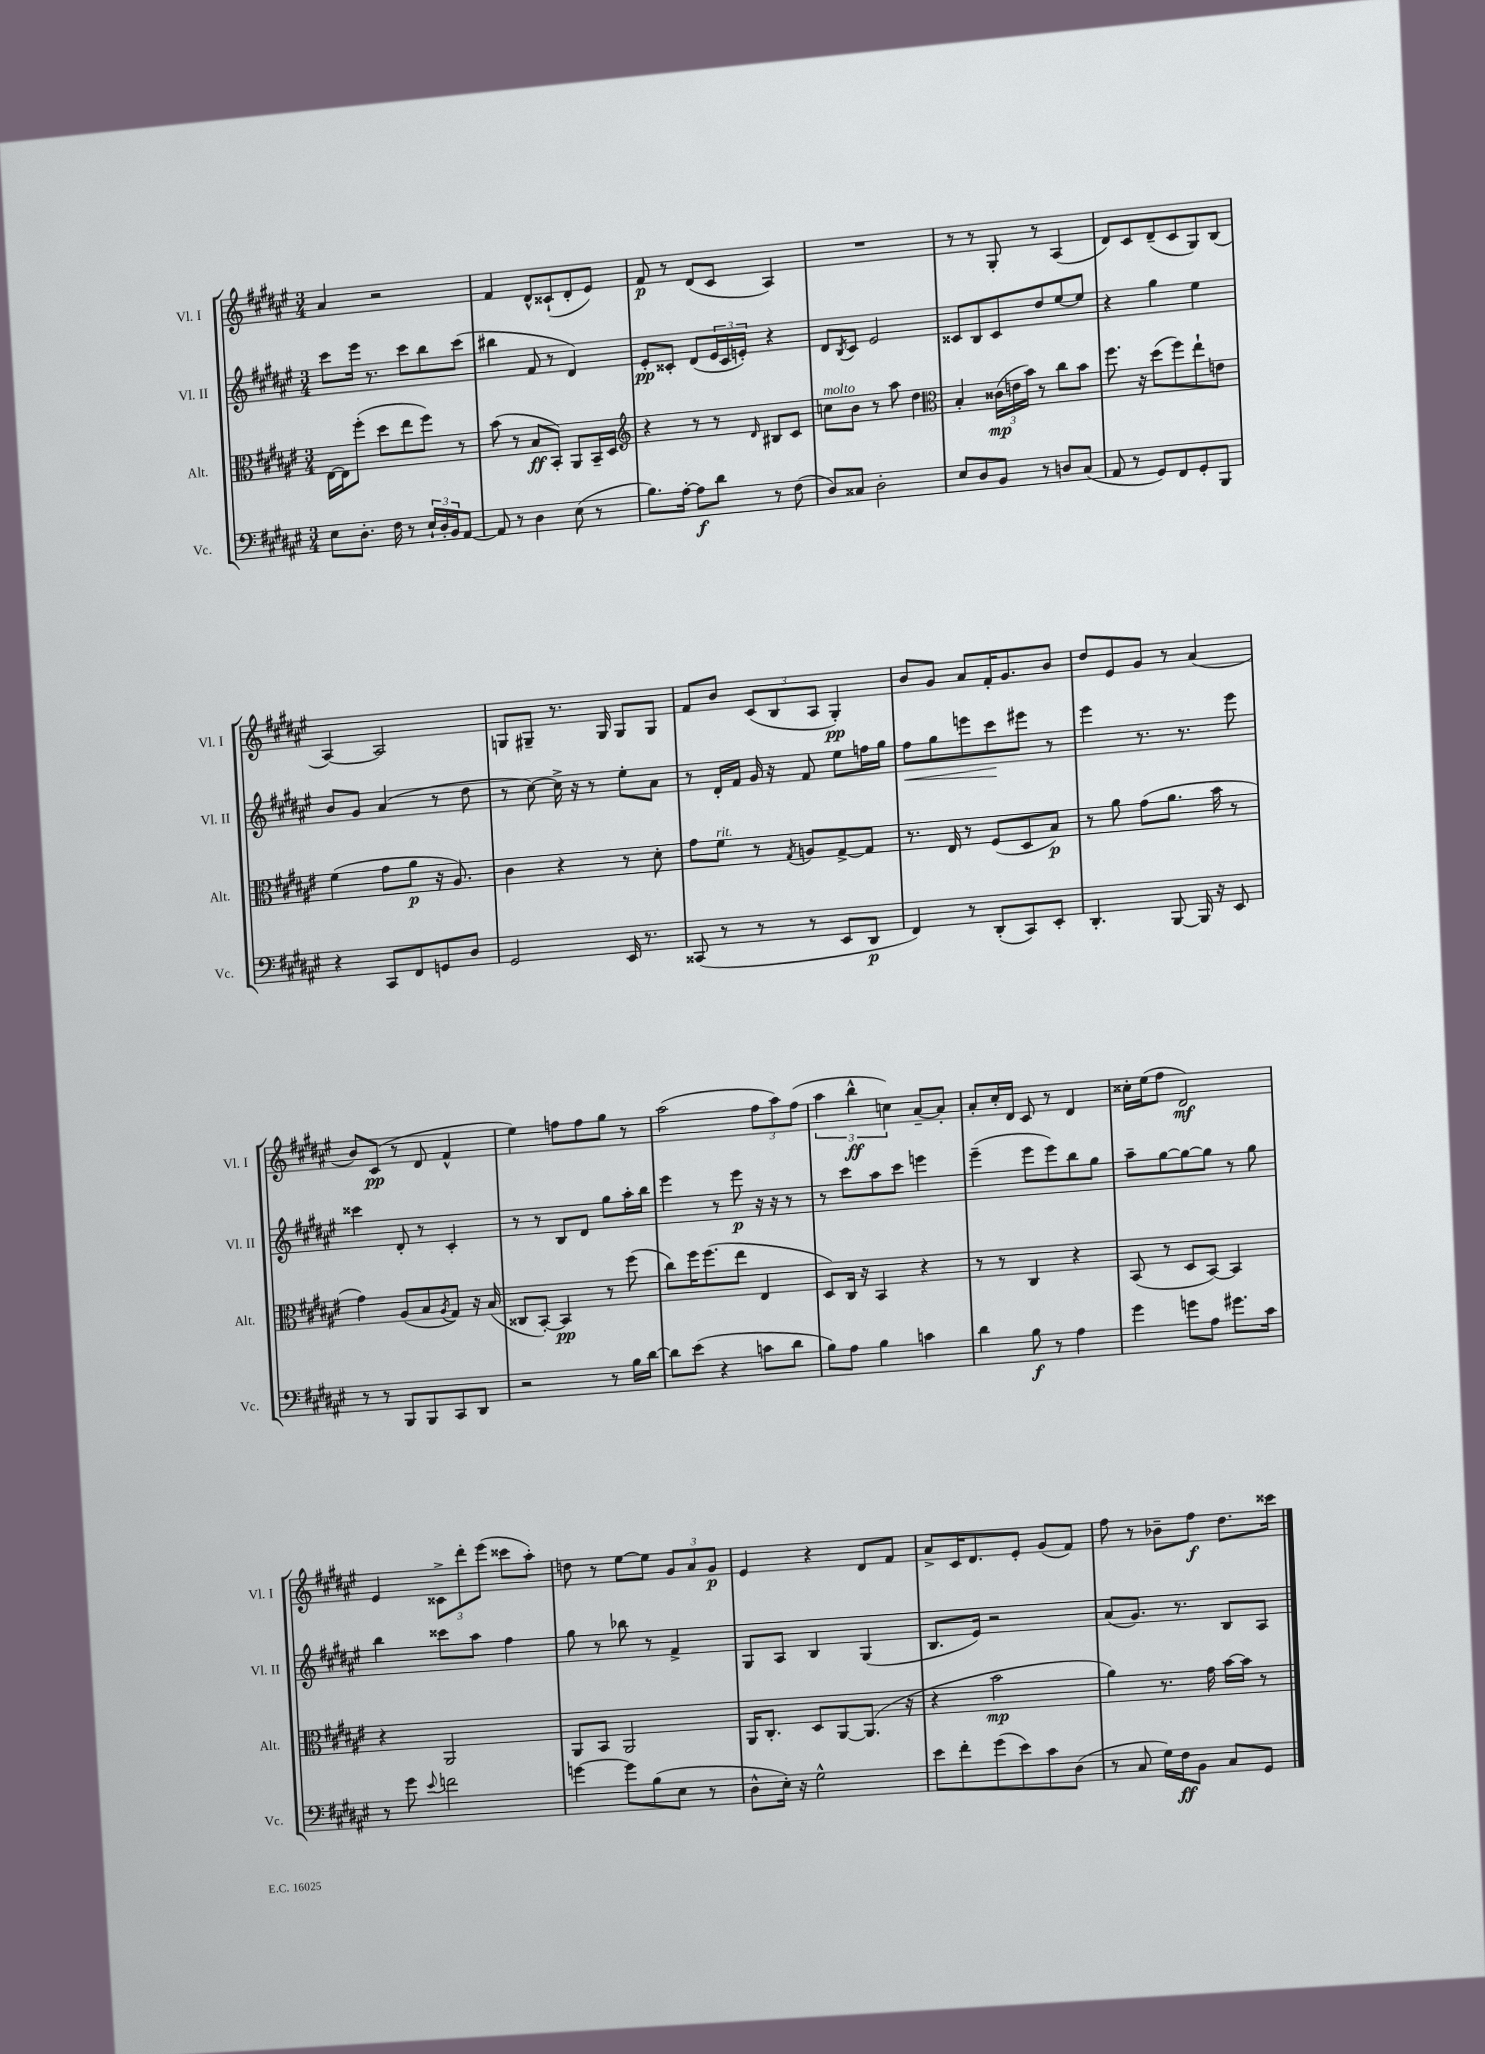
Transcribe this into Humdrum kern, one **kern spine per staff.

**kern	**kern	**kern	**kern
*staff4	*staff3	*staff2	*staff1
*clefF4	*clefC3	*clefG2	*clefG2
*k[f#c#g#d#a#e#]	*k[f#c#g#d#a#e#]	*k[f#c#g#d#a#e#]	*k[f#c#g#d#a#e#]
*M3/4	*M3/4	*M3/4	*M3/4
8E#	[16E#	8ccc#	4a#
.	16E#]	.	.
8.D#'	(8ff#'	16eee#	.
.	.	8.r	.
.	8dd#	.	2r
16F#	.	.	.
8r	8ee#	8ccc#	.
24E#`	8ff#)	8bb	.
24D#'	.	.	.
24BB	.	.	.
[8AA#	8r	(8ccc#	.
=	=	=	=
8AA#]	(8b	4bb#	4f#
8r	8r	.	.
4D#	8B	8f#	8d#^^
.	8BB')	8r	(8c##`
(8E#	8AA#	4d#)	8d#'
8r	16BB~	.	8e#)
.	16D#	.	.
=	=	=	=
*	*clefG2	*	*
8.B)	4r	8e#'	8f#
.	.	8c##'	8r
[16A#'	.	.	.
8A#]	8r	(8d#	(8d#
8d#	8r	24e#	8c#
.	.	24c##	.
.	.	24e')	.
.	16qqd#	.	.
8r	8B#	4r	4A#)
(8F#	8c#	.	.
=	=	=	=
8D#)	8cc	8d#	2.r
.	.	8qB	.
8C##	8b	8c#	.
2D#'	8r	2e#	.
.	8aa#	.	.
.	4dd#	.	.
=	=	=	=
*	*clefC3	*	*
8E#	4B'	8c##	8r
8D#	.	8B	8r
8BB	(24c##	8c##	8G#'
.	24e	.	.
.	24b)	.	.
8r	8r	8dd#	8r
8D	8cc#	[8ee#	(4A#
(8C#	8b	8ee#]	.
=	=	=	=
8AA#	8.ff#	4r	8d#)
8r	.	.	8c#
.	16r	.	.
8GG#)	(8dd#	4gg#	(8d#~
8FF#	8ff#)	.	8c#
8GG#'	8ee#`	4ee#	8G#)
8BBB	8e	.	(8B
=	=	=	=
4r	(4f#	8b	[4A#)
.	.	8g#	.
8CC#	8g#	(4a#	2A#]
8FF#	8a#	.	.
8GG	16r	8r	.
.	8.A#)	.	.
8D#	.	8dd#	.
=	=	=	=
2GG#	4c#	8r	8G
.	.	[8cc#)	8G#~
.	4r	16cc#^]	8.r
.	.	16r	.
.	.	8r	.
.	.	.	16G#
16EE#	8r	8ee#'	8G#
8.r	.	.	.
.	8d#'	8a#	8G#
=	=	=	=
(8CC##	8g#	8r	8f#
8r	8f#	16d#'	8b
.	.	16f#	.
8r	8r	16g#	(12c#
.	.	16r	.
.	.	.	12B
.	8qG#	.	.
8r	8A	8f#	.
.	.	.	12A#
8EE#	[8G#^	8ee#	4G#')
8DD#	8G#]	16ff	.
.	.	16gg#	.
=	=	=	=
4FF#)	8.r	8ff#	8b
.	.	8gg#	8g#
.	16E#	.	.
8r	8r	8eee	8a#
(8DD#'	(8F#	8ccc#	16f#'
.	.	.	8.g#
8CC#)	8D#	8eee#	.
8EE#'	8B)	8r	8b
=	=	=	=
4.DD#'	8r	4eee#	8dd#
.	8a#	.	8e#
.	(8g#	8.r	8g#
[8BBB	8.a#	.	8r
.	.	8.r	.
16BBB]	.	.	(4a#
16r	16b	.	.
8EE#	8r	8eee#	.
=	=	=	=
8r	4g#)	4ccc##	8b)
8r	.	.	(8c#
8BBB	(8A#	8d#'	8r
8BBB	8B	8r	8d#
.	8qA#	.	.
8CC#	8G#)	4c#'	4f#^^
8DD#	16r	.	.
.	(16B	.	.
=	=	=	=
2r	8C##	8r	4ee#)
.	[8BB')	8r	.
.	4BB]	8B	8ff
.	.	8d#	8ff
8r	8r	8gg#	8gg#
16B	(8ff#	16aa#'	8r
[16d#	.	16bb	.
=	=	=	=
8d#]	8cc#)	4eee#	(2aa#
(8e#	16ff#	.	.
.	(8.ff#	.	.
4r	.	8r	.
.	8ee#	8eee#	.
8c	4E#	16r	12ff#
.	.	16r	.
.	.	.	12aa#)
8d#	.	8r	.
.	.	.	(12ff#
=	=	=	=
8B)	8D#)	8r	6aa#
8A#	16C#	8ccc#	.
.	.	.	6bb^^
.	16r	.	.
4B	4BB	8aa#	.
.	.	.	6cc)
.	.	8ccc#	.
4c	4r	4eee	[8a#~
.	.	.	8a#']
=	=	=	=
4d#	8r	(4eee#~	8a#'
.	8r	.	16cc#'
.	.	.	16d#
8B	4C#	8eee#	8c#
8r	.	8eee#)	8r
4A#	4r	8bb	4d#
.	.	8gg#	.
=	=	=	=
4g#	(8BB	8aa#~	16cc##'
.	.	.	(16ee#
.	8r	[8gg#	8ff#
8g	8D#	8gg#_	2d#)
8A#	[8BB)	8gg#]	.
8.g#	4BB]	8r	.
.	.	8gg#	.
16c#	.	.	.
=	=	=	=
8r	4r	4bb	4e#
8g#	.	.	.
8qqe#	.	.	.
2f	2AA#	8ccc##	12c##^
.	.	.	12ddd#'
.	.	8aa#	.
.	.	.	(12eee#
.	.	4ff#	8ccc##
.	.	.	8aa#')
=	=	=	=
[4g	8AA#	8gg#	8dd
.	8BB	8r	8r
8g]	2AA#	8bb-	[8ee#
(8B	.	8r	8ee#]
8E#	.	4f#^	12g#
.	.	.	12a#
8r	.	.	.
.	.	.	12g#
=	=	=	=
8D#^^	16AA#	8G#	4e#
.	8.C#'	.	.
16E#')	.	8A#	.
16r	.	.	.
2G#^^	8D#	4B	4r
.	[8AA#	.	.
.	(8.AA#]	(4G#	8d#
.	.	.	8f#
.	16r	.	.
=	=	=	=
8e#	4r	8.B	8a#^
8f#'	.	.	16c#
.	.	16e#)	8.d#
(8g#	2b	2r	.
8e#)	.	.	8e#'
8c#	.	.	(8g#
(8D#	.	.	8f#)
=	=	=	=
8r	4a#)	(8a#	8ff#
8C#	.	8.g#)	8r
16G#)	8.r	.	8b-~
16F#	.	8.r	.
8BB	.	.	8ff#
.	16g#	.	.
8C#	[16b	8B	8.dd#
.	16b]	.	.
8GG#	8r	8A#	.
.	.	.	16ccc##
==	==	==	==
*-	*-	*-	*-
